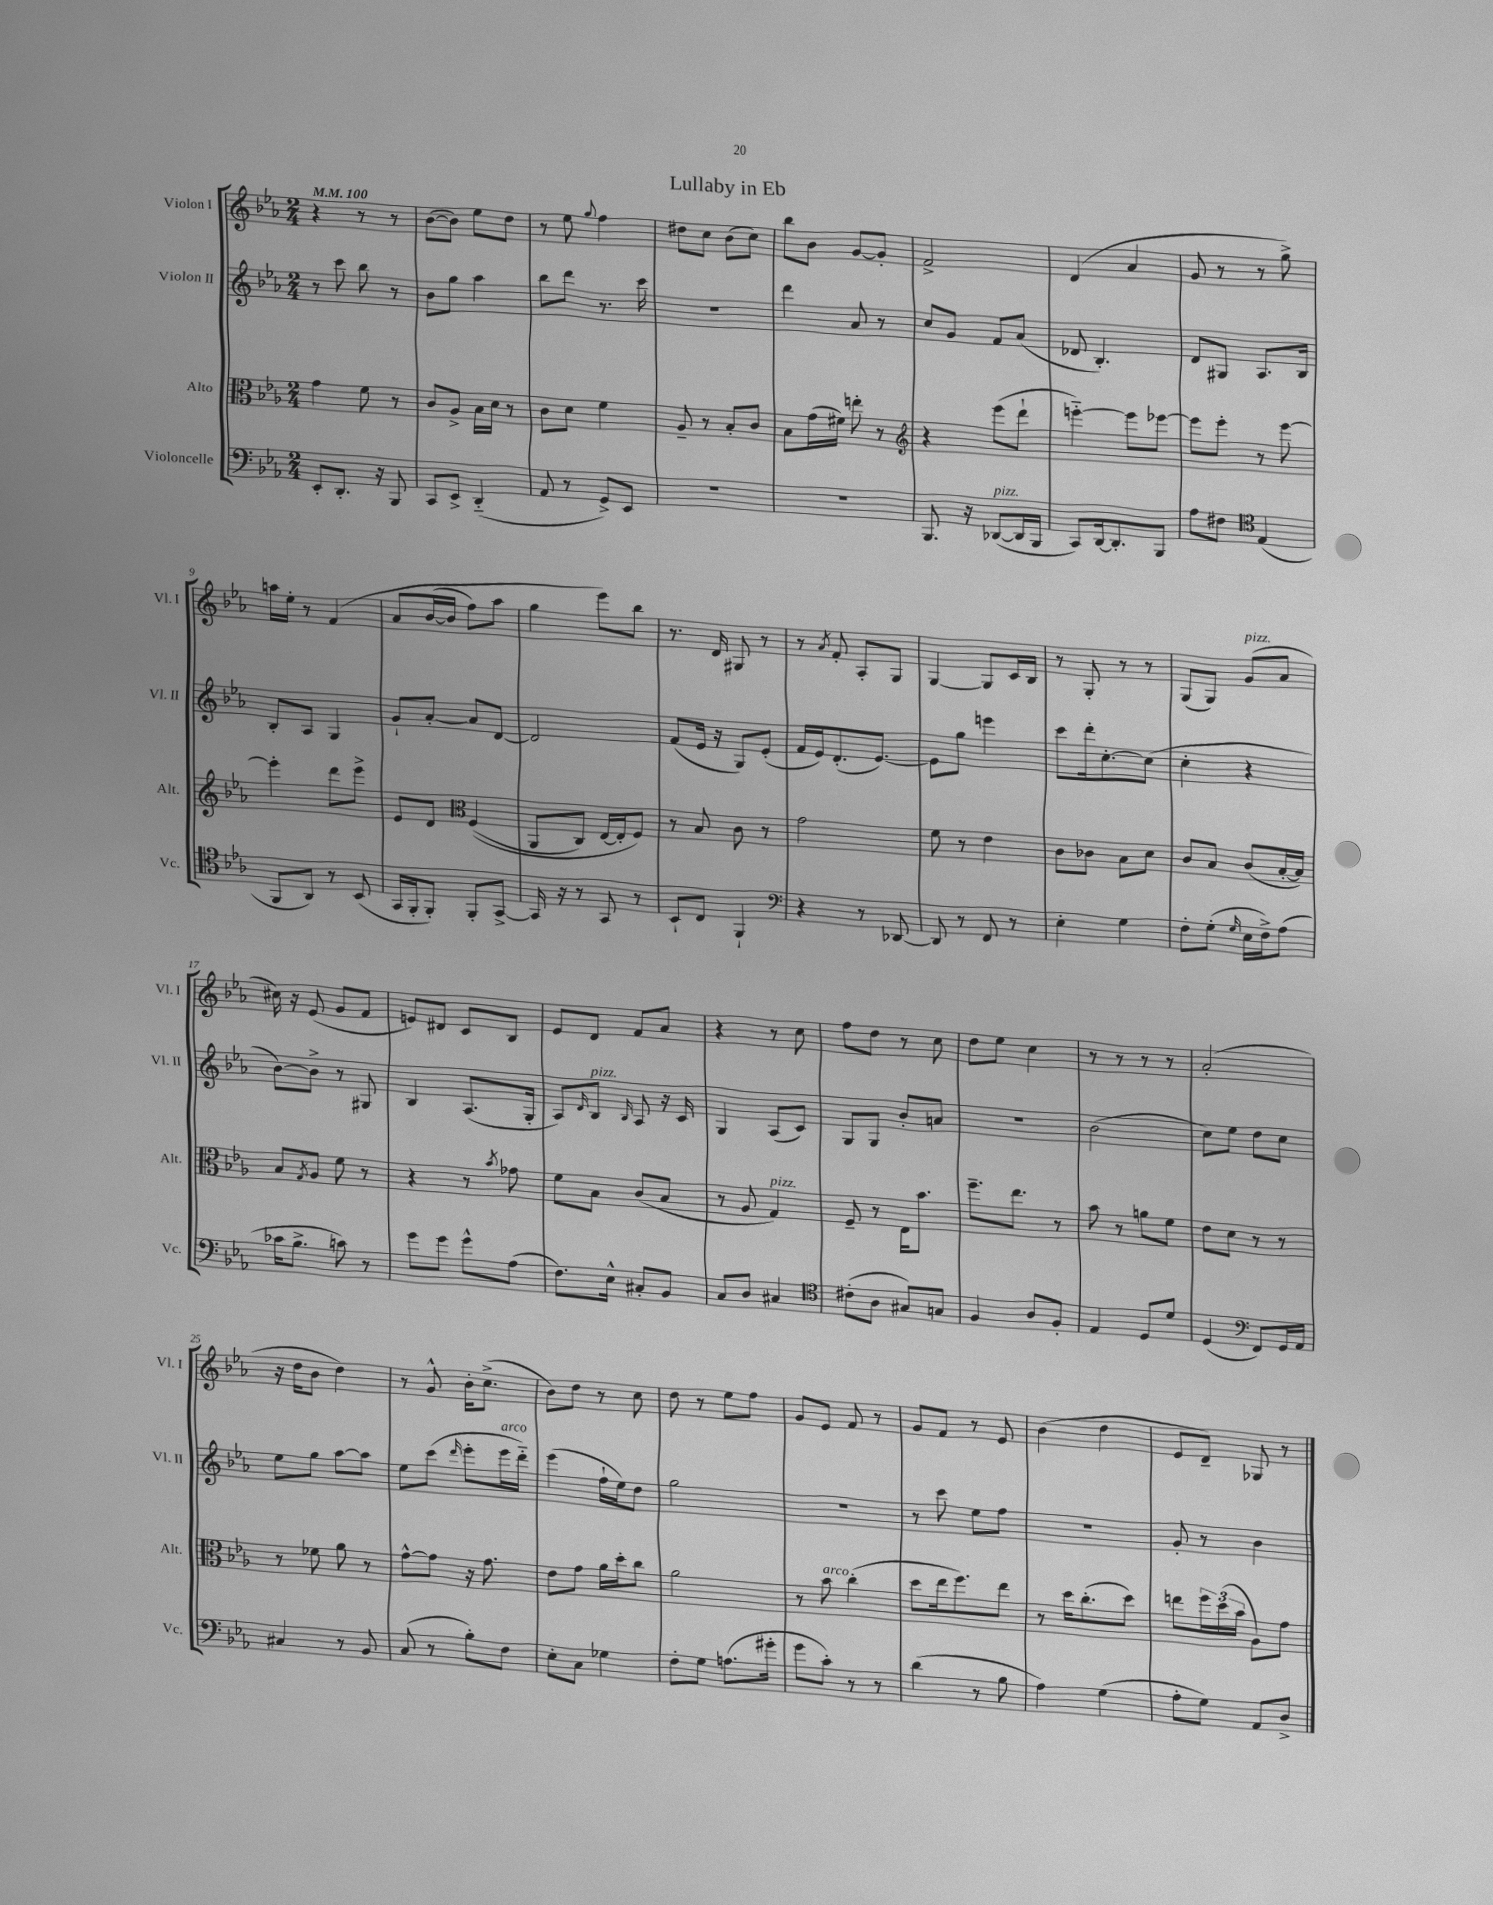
\header { title = "Lullaby in Eb" }
<<
\new StaffGroup <<
\new Staff = "s0" \with { instrumentName = "Violon I" shortInstrumentName = "Vl. I" } {
    \clef treble \key ees \major \numericTimeSignature \time 2/4 \tempo 4 = 100
    r4 r8 r8 |
    bes'8~( bes'8) ees''8 d''8 |
    r8 ees''8 \appoggiatura { g''8 } f''4 |
    dis''8 c''8 bes'8( c''8) |
    bes''8 bes'8 g'8~ g'8-. |
    f'2-> |
    d'4( aes'4 |
    g'8 r8 r8 g''8->) |
    a''16 ees''16-. r8 f'4\( |
    aes'8 bes'16~( bes'16 f''8) aes''8 |
    g''4 ees'''8\) bes''8 |
    r8. d'16 gis8 r8 |
    r8 \acciaccatura { aes'8 } f'8-. aes8-. g8 |
    g4~ g8 c'16 bes16 |
    r8 g8-. r8 r8 |
    g8( g8) g'8^\markup { \italic "pizz." }( aes'8 |
    cis''16) r16 ees'8( g'8 f'8 |
    e'8) dis'8 c'8 bes8 |
    ees'8 d'8 f'8 aes'8 |
    r4 r8 c''8 |
    f''8 d''8 r8 c''8 |
    d''8 ees''8 c''4 |
    r8 r8 r8 r8 |
    aes'2-.( |
    r16 d''16 bes'8 d''4) |
    r8 g'8-^ bes'16-. c''8.->( |
    bes'8) d''8 r8 c''8 |
    d''8 r8 ees''8 f''8 |
    g'8 ees'8 f'8 r8 |
    g'8 f'8 r8 ees'8 |
    bes'4( d''4 |
    ees'8 d'8--) ges8 r8 \bar "|." |
}
\new Staff = "s1" \with { instrumentName = "Violon II" shortInstrumentName = "Vl. II" } {
    \clef treble \key ees \major \numericTimeSignature \time 2/4
    r8 c'''8 bes''8 r8 |
    bes'8 g''8 aes''4 |
    bes''8 d'''8 r8. c'''16 |
    r2 |
    d'''4 aes'8 r8 |
    c''8 g'8 f'8 aes'8( |
    des'8 bes4.-.) |
    d'8 gis8 aes8. bes16 |
    bes8-. aes8 g4 |
    g'8-! aes'8~-. aes'8 d'8~ |
    d'2 |
    f'8( ees'16 r16 g8) ees'8-.( |
    f'16 ees'16) d'8.-.( ees'8.~) |
    ees'8 g''8 e'''4 |
    c'''8 d'''16-. c''8.~-. c''8( |
    c''4-. r4 |
    bes'8~) bes'8-> r8 gis8 |
    bes4 aes8.( g16-. |
    aes8) \grace { d'16 } bes8^\markup { \italic "pizz." } \grace { bes16 } aes8 r16 c'16 |
    g4 aes8( c'8) |
    g8 g8 bes'8-. a'8 |
    R2 |
    bes'2( |
    c''8) ees''8 d''8 c''8 |
    ees''8 g''8 aes''8~ aes''8 |
    ees''8 c'''8( \grace { d'''16 } ees'''8-. ees'''16^\markup { \italic "arco" } d'''16-_) |
    ees'''4( f''16-! ees''16) d''8 |
    g''2 |
    R2 |
    r8 c'''8 ees''8 f''8 |
    R2 |
    g'8-. r8 bes'4 \bar "|." |
}
\new Staff = "s2" \with { instrumentName = "Alto" shortInstrumentName = "Alt." } {
    \clef alto \key ees \major \numericTimeSignature \time 2/4
    g'4 f'8 r8 |
    c'8 aes8-> bes16 d'16 r8 |
    c'8 d'8 f'4 |
    aes8-- r8 bes8-. c'8 |
    bes8 g'16( fis'16) e''8-. r8 |
    \clef treble r4 ees'''8( d'''8-! |
    e'''4~-_) e'''8 ees'''8~ |
    ees'''8 ees'''8-. r8 ees'''8~ |
    ees'''4-. d'''8 ees'''8-> |
    ees'8 d'8 \clef alto f4(\( |
    aes,8 c8) ees16~ ees16-. f8\) |
    r8 bes8 c'8 r8 |
    g'2 |
    f'8 r8 ees'4 |
    c'8 ces'8 bes8 d'8 |
    c'8 bes8 c'8( bes16~-. bes16) |
    bes8 \acciaccatura { g8 } aes8 f'8 r8 |
    r4 r8 \acciaccatura { bes'8 } ges'8 |
    f'8 bes8 c'8( bes8 |
    r8 aes8 g4^\markup { \italic "pizz." }) |
    f8-- r8 ees16 bes'8. |
    f''8.-- ees''8. r8 |
    bes'8 r8 a'8 f'8 |
    ees'8 d'8 r8 r8 |
    r8 fes'8 aes'8 r8 |
    g'8~-^ g'8 r16 g'8. |
    ees'8 g'8 aes'16 d''16-. c''8 |
    aes'2 |
    r8 bes'8^\markup { \italic "arco" } c''4-.( |
    d''8 ees''16 f''8.) ees''8 |
    r8 d''16 c''8.-.( d''8) |
    e''8 \tuplet 3/2 { f''16 d''16( bes'16 } aes8) g'8 \bar "|." |
}
\new Staff = "s3" \with { instrumentName = "Violoncelle" shortInstrumentName = "Vc." } {
    \clef bass \key ees \major \numericTimeSignature \time 2/4
    ees,8-. d,8.-. r16 bes,,8 |
    c,8 ees,8-> d,4-_( |
    aes,8 r8 g,8->) ees,8 |
    R2 |
    R2 |
    bes,,8. r16 des,8~^\markup { \italic "pizz." }( des,16 bes,,16 |
    c,8) d,16~ d,8.-. bes,,8 |
    aes8 fis8 \clef tenor ees4( |
    f,8 aes,8) r8 bes,8( |
    g,16 f,16-. f,8-.) f,8-. g,8~-> |
    g,16 r16 r8 g,8 r8 |
    bes,8-! c8 f,4-! |
    \clef bass r4 r8 des,8~ |
    des,8 r8 f,8 r8 |
    ees4-. g4 |
    f8-. g8-.( \grace { g16 } ees16 f16->) aes8( |
    ces'16 bes8.-> c'8) r8 |
    g'8 g'8 g'8-^ aes8( |
    f8.) ees16-^ cis8-. bes,8 |
    c8 d8 cis4 |
    \clef tenor cis'8-.( aes8 gis8) g8 |
    f4 aes8 f8-. |
    ees4 d8 d'8 |
    d4( \clef bass f,8) g,16 aes,16 |
    cis4 r8 bes,8 |
    c8( r8 bes8-.) f8 |
    ees8-. c8 ges4 |
    f8-. g8 a8.( gis'16-. |
    g'8 c'8-.) r8 r8 |
    d'4( r8 bes8 |
    aes4) g4( |
    aes8-. g8) aes,8 d8-> \bar "|." |
}
>>
>>
